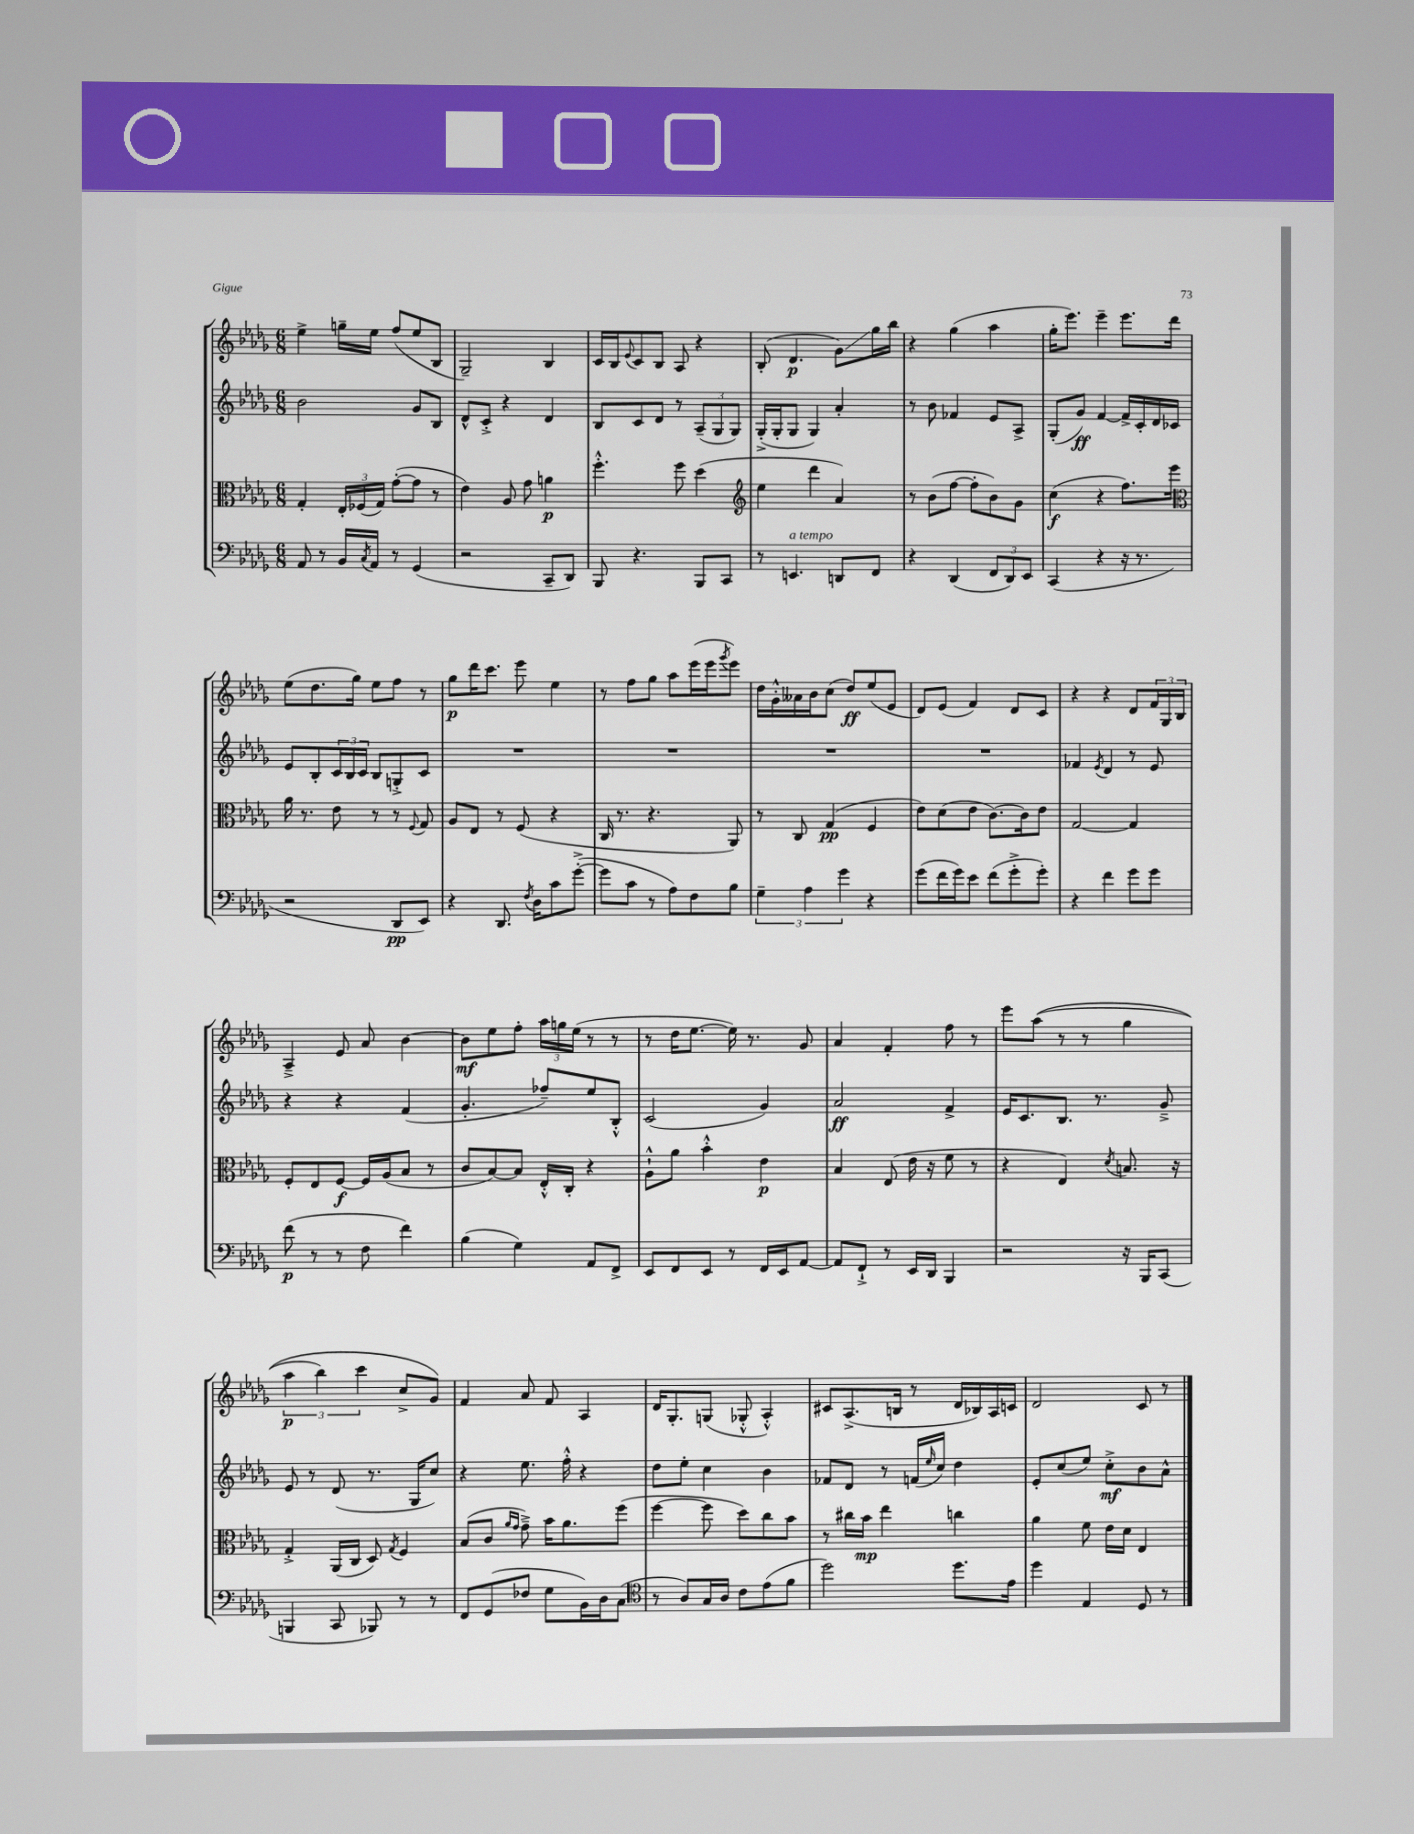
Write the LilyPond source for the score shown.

<<
\new StaffGroup <<
\new Staff = "s0" {
    \clef treble \key des \major \numericTimeSignature \time 6/8
    ees''4-> g''16-- ees''16 f''8( ees''8 bes8 |
    ges2--) bes4 |
    c'16 bes16 \appoggiatura { ees'8 } c'8 bes8 aes8 r4 |
    bes8-.( des'4.\p ges'8\glissando) ges''16 bes''16 |
    r4 ges''4( aes''4 |
    ges''16-. ees'''8.) ees'''4-- ees'''8. des'''16 |
    ees''8( des''8. ges''16) ees''8 f''8 r8 |
    ges''8\p des'''16 c'''8. ees'''8 ees''4 |
    r8 f''8 ges''8 aes''8 ees'''16( ees'''16 \acciaccatura { ges'''8 } ees'''8) |
    des''16 ges'16-.-^ aeses'16 bes'16 c''8( des''8\ff) ees''8( ees'8 |
    des'8) ees'8( f'4) des'8 c'8 |
    r4 r4 des'8 \tuplet 3/2 { f'16 ges16 bes16 } |
    aes4---> ees'8 aes'8 bes'4~ |
    bes'8\mf ees''8 f''8-. \tuplet 3/2 { aes''16 g''16 ees''16( } r8 r8 |
    r8 des''16 ees''8.~ ees''16) r8. ges'8 |
    aes'4 f'4-. f''8 r8 |
    ees'''8 aes''8(\( r8 r8 ges''4 |
    \tuplet 3/2 { aes''4\p bes''4) c'''4 } c''8-> ges'8\) |
    f'4 aes'8 f'8 aes4 |
    des'16 ges8.-. g8( ges8-.-^ aes4-.-^) |
    cis'8 aes8.->( b16 r8 des'16 bes16) aes16 c'16 |
    des'2 c'8 r8 \bar "|." |
}
\new Staff = "s1" {
    \clef treble \key des \major \numericTimeSignature \time 6/8
    bes'2 ges'8 bes8 |
    des'8-^ c'8-.-> r4 des'4 |
    bes8 c'8 des'8 r8 \tuplet 3/2 { aes8--( ges8 ges8) } |
    ges16-.->( ges16-. ges8 ges4) aes'4-. |
    r8 bes'8 fes'4 ees'8 aes8-> |
    ges8-.( ges'8\ff) f'4~ f'16-> c'16-. des'16 ces'16 |
    ees'8 bes8-. \tuplet 3/2 { c'16 bes16 c'16 } bes8 g8-.-> c'8 |
    R2. |
    R2. |
    R2. |
    R2. |
    fes'4 \acciaccatura { ees'8 } des'4 r8 ees'8 |
    r4 r4 f'4( |
    ges'4.-. fes''8--) ees''8 bes8-.-^ |
    c'2( ges'4) |
    aes'2\ff f'4-> |
    ees'16 c'8. bes8. r8. ges'8---> |
    ees'8 r8 des'8( r8. ges16 c''8) |
    r4 ees''8. f''16-.-^ r4 |
    des''8 ees''8-. c''4 bes'4 |
    fes'8 des'8 r8 f'16( \grace { ees''16 } c''16) des''4 |
    ees'8-. c''8( ees''8) c''8-.->\mf bes'8 aes'8-^ \bar "|." |
}
\new Staff = "s2" {
    \clef alto \key des \major \numericTimeSignature \time 6/8
    ges4-. \tuplet 3/2 { ees16-. fes16( ges16) } ges'8~-.( ges'8 r8 |
    ees'4) aes8 ges'8 a'4\p |
    f''4.-.-^ f''8 des''4( |
    \clef treble ees''4 des'''4 aes'4) |
    r8 bes'8( f''8~ f''8-. bes'8) ges'8 |
    c''4\f( r4 f''8.) ees'''16 |
    \clef alto aes'16 r8. ees'8 r8 r8 \appoggiatura { f8 } ges8 |
    aes8 ees8 r8 f8( r4 |
    c16 r8. r4. aes,8) |
    r8 c8 ges4\pp( f4 |
    ees'8) des'8( ees'8 c'8.~) c'16 ees'8 |
    ges2~ ges4 |
    f8-. ees8 f8~\f f16 aes16( bes8 r8 |
    c'8 bes8~) bes8 ees16-.-^ c16-. r4 |
    aes8-!-^ aes'8 bes'4-.-^ ees'4\p |
    bes4 ees8( ees'16 r16 f'8 r8 |
    r4 ees4) \acciaccatura { des'8 } b8. r16 |
    ges4-.-> aes,16( c16 des8) \acciaccatura { ges8 } f4 |
    bes8( c'8 \grace { aes'16 ges'16 } ges'8--->) bes'16 aes'8. f''8( |
    f''4~ f''8 des''8) c''8 bes'8 |
    r8 cis''16 bes'16\mp ees''4 c''4 |
    aes'4 f'8 ees'16 des'16 ees4 \bar "|." |
}
\new Staff = "s3" {
    \clef bass \key des \major \numericTimeSignature \time 6/8
    aes,8 r8 bes,16 \acciaccatura { c8 } aes,16 r8 ges,4( |
    r2 c,8-- des,8) |
    bes,,8 r4. bes,,8 c,8 |
    r8 e,4.^\markup { \italic "a tempo" } d,8 f,8 |
    r4 des,4( \tuplet 3/2 { f,8 des,8) ees,8 } |
    c,4( r4 r16 r8. |
    r2 des,8\pp ees,8) |
    r4 des,8. \acciaccatura { f8 } des16 c'8 ges'8~-.->( |
    ges'8 c'8 r8 aes8) f8 bes8 |
    \tuplet 3/2 { ges4-- aes4 ges'4 } r4 |
    ges'8( f'16 ges'16) ees'8 f'8( ges'8-.-> ges'8-.) |
    r4 f'4 ges'8 ges'8 |
    f'8\p( r8 r8 f8 f'4) |
    bes4( ges4) aes,8 f,8-> |
    ees,8 f,8 ees,8 r8 f,16 ees,16 aes,8~ |
    aes,8 f,8-!-> r8 ees,16 des,16 bes,,4 |
    r2 r16 bes,,16 c,8( |
    b,,4 c,8 bes,,8) r8 r8 |
    f,8 ges,8( fes8 ges8 bes,16) des16 c8( |
    \clef tenor r8 aes8) ges16 aes16 c'8 ees'8( f'8 |
    des''2) des''8. ees'16 |
    des''4 ees4 des8 r8 \bar "|." |
}
>>
>>
\layout { \context { \Score \remove "Bar_number_engraver" } }
